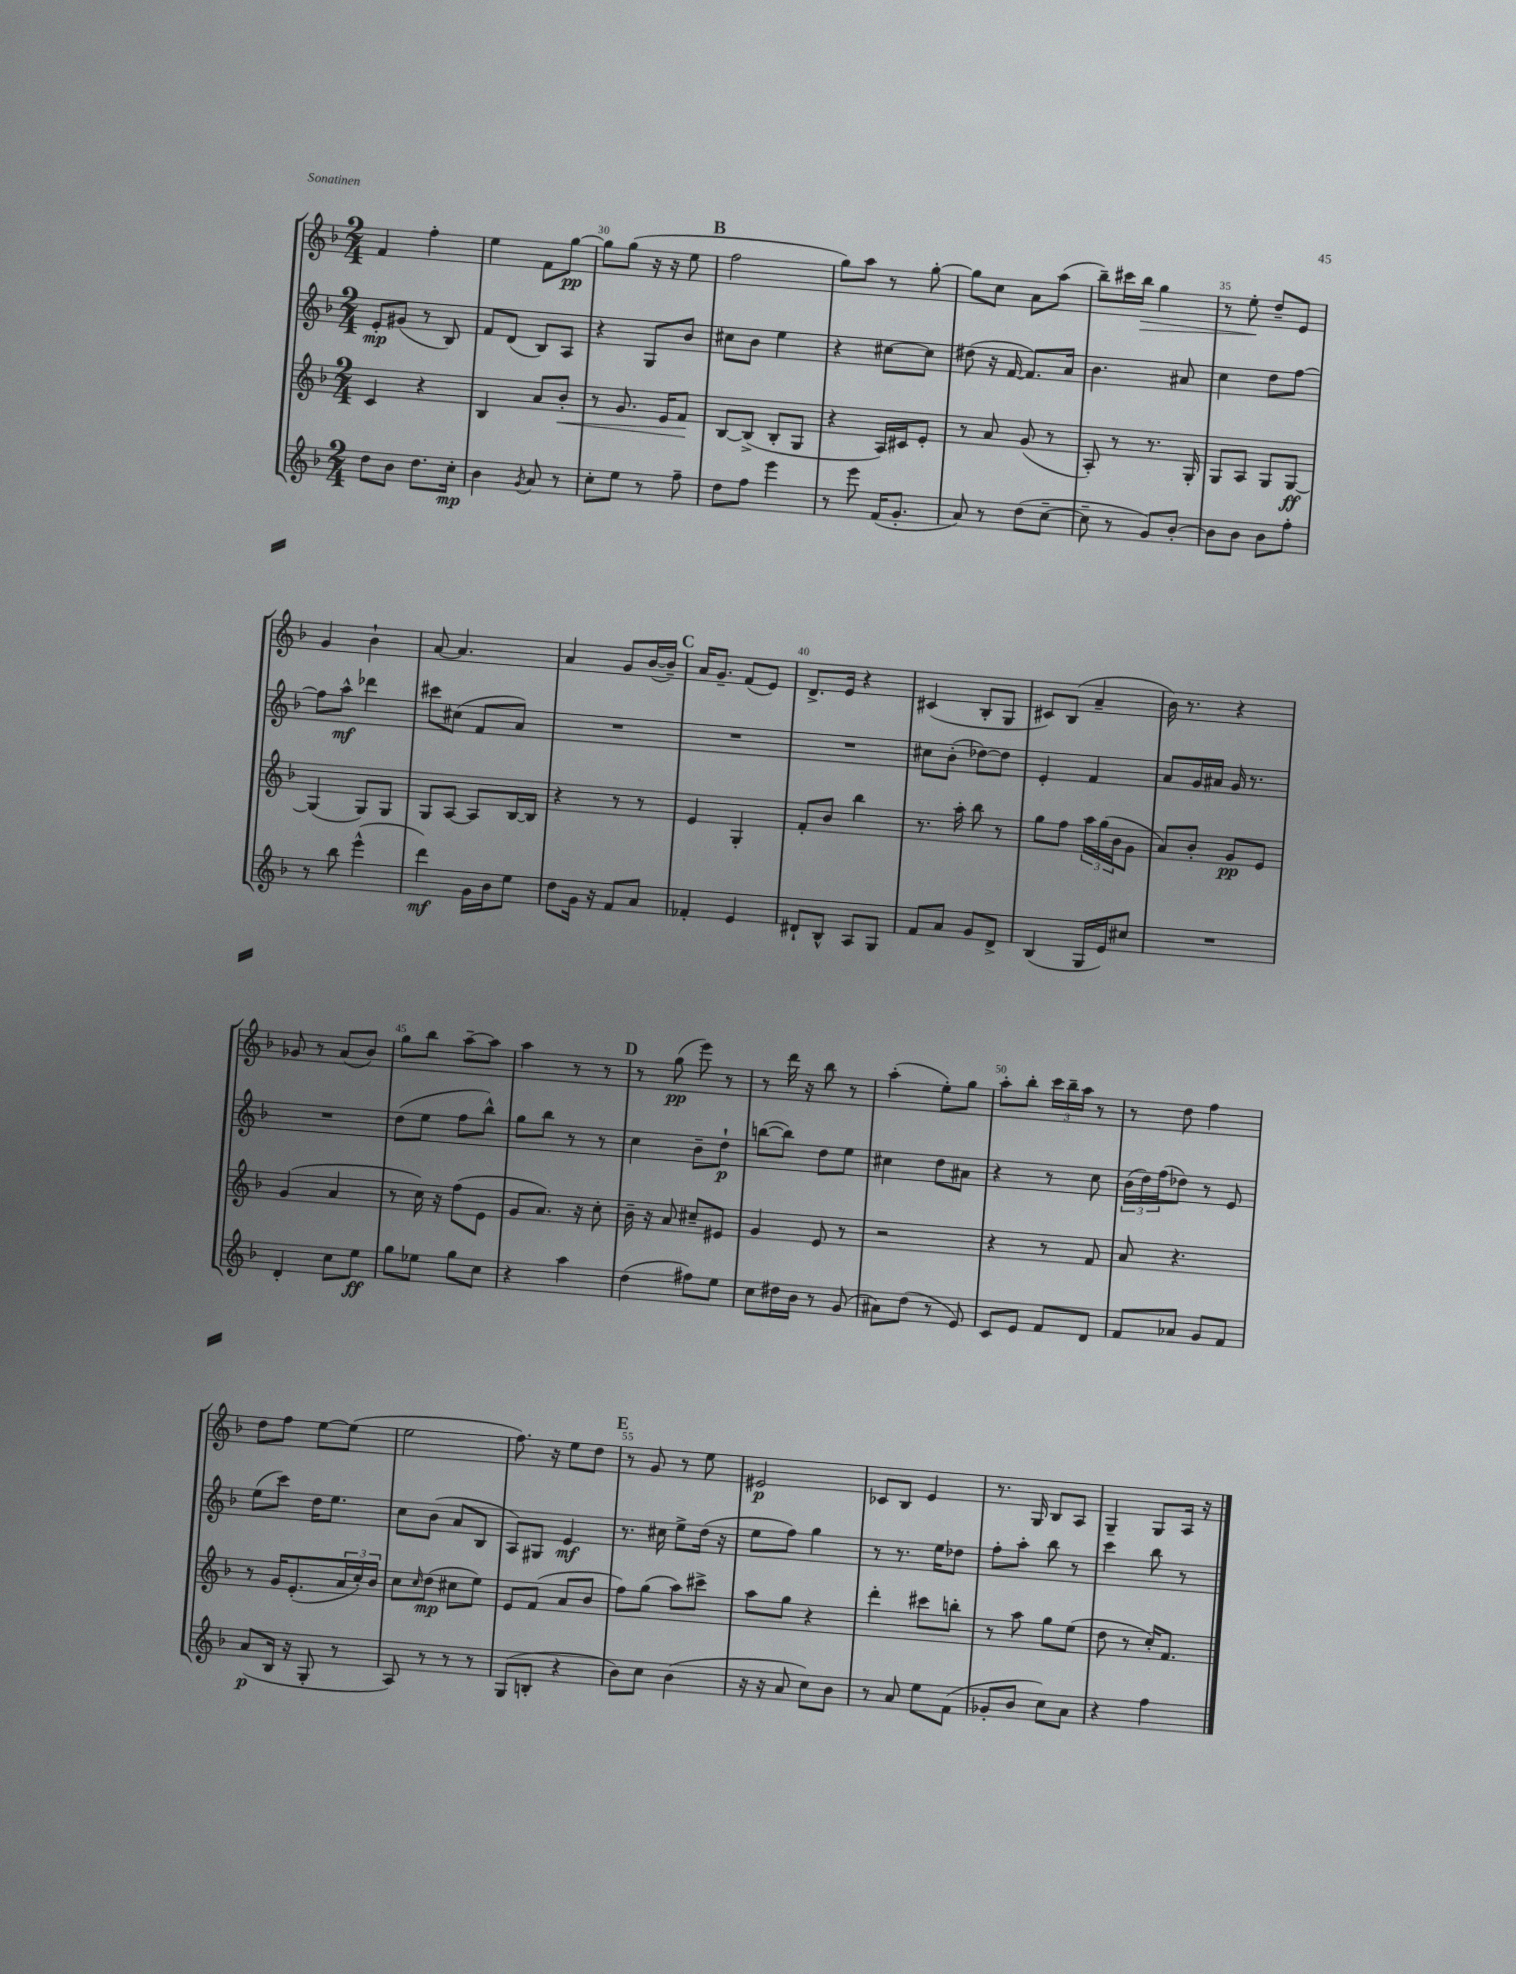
<<
\new StaffGroup <<
\new Staff = "s0" {
    \clef treble \key f \major \numericTimeSignature \time 2/4
    f'4 f''4-. |
    e''4 f'8 g''8~\pp |
    g''8 g''8( r16 r16 e''8 |
    \mark \markup { \bold "B" } f''2 |
    g''8) a''8 r8 g''8~-. |
    g''8 c''8 a'8 a''8( |
    bes''8--) cis'''16 bes''16\> g''4 |
    r8 e''8-.\! d''8-- e'8 |
    g'4 bes'4-! |
    a'8~ a'4. |
    a'4 g'8 bes'16~( bes'16--) |
    \mark \markup { \bold "C" } a'16 g'8.-- f'8( e'8) |
    d'8.-> e'16 r4 |
    cis'4( bes8-. g8 |
    cis'8) bes8( a'4-- |
    bes'16) r8. r4 |
    ges'8 r8 a'8( bes'8) |
    g''8 bes''8 a''8~-- a''8 |
    a''4 r8 r8 |
    \mark \markup { \bold "D" } r8 g''8\pp( e'''8) r8 |
    r8 d'''16 r16 bes''8 r8 |
    a''4-.( e''8-.) g''8 |
    a''8-. bes''8-. \tuplet 3/2 { c'''16 bes''16-- a''16 } r8 |
    r8 d''8 f''4 |
    d''8 f''8 e''8~ e''8( |
    e''2 |
    f''8.) r16 e''8 d''8 |
    \mark \markup { \bold "E" } r8 g'8 r8 e''8 |
    eis'2\p |
    ces'8 bes8 e'4 |
    r8. g16 bes8 a8 |
    g4-- g8 a16 r16 \bar "|." |
}
\new Staff = "s1" {
    \clef treble \key f \major \numericTimeSignature \time 2/4
    e'8-.\mp gis'8( r8 bes8) |
    f'8 d'8( bes8) a8 |
    r4 g8 bes'8 |
    \mark \markup { \bold "B" } cis''8 bes'8 e''4 |
    r4 cis''8~ cis''8 |
    dis''8( r16 f'16~ f'8.) a'16 |
    bes'4. ais'8 |
    c''4 d''8 f''8~ |
    f''8 a''8-^\mf des'''4 |
    cis'''8 cis''8( f'8 a'8) |
    R2 |
    \mark \markup { \bold "C" } R2 |
    R2 |
    cis''8 bes'8-.( des''8~) des''8 |
    e'4-. f'4 |
    a'8 g'16 ais'16 g'16 r8. |
    R2 |
    d''8( e''8 f''8 bes''8-^) |
    g''8 bes''8 r8 r8 |
    \mark \markup { \bold "D" } c''4 bes'8-- d''8-!\p |
    b''8~( b''8) d''8 e''8 |
    cis''4 d''8 ais'8 |
    r4 r8 c''8 |
    \tuplet 3/2 { bes'16( d''16) f''16( } des''8) r8 e'8 |
    e''8( c'''8) d''16 e''8. |
    c''8 bes'8( a'8 bes8 |
    a8) gis8 e'4\mf |
    \mark \markup { \bold "E" } r8. cis''16 e''8-> d''16( r16 |
    e''8 f''8) g''4 |
    r8 r8. e''16 des''8 |
    f''8-. a''8-. bes''8 r8 |
    c'''4 bes''8 r8 \bar "|." |
}
\new Staff = "s2" {
    \clef treble \key f \major \numericTimeSignature \time 2/4
    c'4 r4 |
    bes4 a'8 bes'8-.\< |
    r8 g'8. e'16 f'8\! |
    \mark \markup { \bold "B" } bes8~ bes8->( bes8-. g8 |
    r4 a16) cis'16 e'8-. |
    r8 a'8 g'8( r8 |
    a8-.) r8 r8. g16-. |
    g8 a8 g8 g8~\ff |
    g4( g8) g8 |
    g8 a8~ a8 bes16~ bes16 |
    r4 r8 r8 |
    \mark \markup { \bold "C" } e'4 g4-. |
    f'8-. bes'8 bes''4 |
    r8. a''16-. bes''8 r8 |
    g''8 f''8 \tuplet 3/2 { a''16 g''16( bes'16 } g'8 |
    a'8) bes'8-. g'8\pp e'8 |
    g'4( a'4 |
    r8 c''16) r16 f''8( e'8 |
    g'8 a'8.) r16 c''8-. |
    \mark \markup { \bold "D" } bes'16-- r16 a'8 cis''8-- eis'8 |
    g'4 e'8 r8 |
    r2 |
    r4 r8 f'8 |
    a'8 r4. |
    r8 g'16 e'8.-.( \tuplet 3/2 { a'16 c''16-.) bes'16 } |
    c''8 \grace { c''16 } d''8\mp( cis''8 e''8) |
    e'8 f'8( a'8 bes'8 |
    \mark \markup { \bold "E" } f''8) g''8( a''8) cis'''8-> |
    a''8 g''8 r4 |
    d'''4-. cis'''8 b''8-. |
    r8 a''8 g''8 e''8( |
    d''8 r8 c''16-.) f'8. \bar "|." |
}
\new Staff = "s3" {
    \clef treble \key f \major \numericTimeSignature \time 2/4
    d''8 bes'8 d''8. c''16-.\mp |
    bes'4 \acciaccatura { g'8 } a'8 r8 |
    c''8-. e''8 r8 f''8-- |
    \mark \markup { \bold "B" } d''8 f''8 e'''4 |
    r8 e'''8 f'16( g'8.-. |
    a'8) r8 d''8( c''8~-- |
    c''8-- r8 g'8) bes'8~-. |
    bes'8 bes'8 bes'8 f''8-. |
    r8 bes''8 e'''4-^( |
    d'''4\mf) g'16 bes'16 e''8 |
    d''8 g'16 r16 f'8 a'8 |
    \mark \markup { \bold "C" } fes'4-. e'4 |
    dis'8-! bes8-^ a8 g8 |
    f'8 a'8 g'8 d'8-> |
    bes4( g16 e'16) cis''8 |
    R2 |
    d'4-. c''8 e''8\ff |
    g''8 ees''8 g''8 c''8 |
    r4 a''4 |
    \mark \markup { \bold "D" } d''4( fis''8) e''8 |
    c''8 dis''16 bes'16 r8 g'8( |
    ais'8) d''8( r8 e'8) |
    c'8 e'8 f'8 d'8 |
    f'8 aes'8 g'8 f'8 |
    a'8\p( bes16 r16 g8-. r8 |
    a8) r8 r8 r8 |
    g8( b8-. r4 |
    \mark \markup { \bold "E" } bes'8) c''8 bes'4( |
    r16 r16 a'8 c''8) bes'8 |
    r8 a'8 e''8 f'8( |
    ges'8-. bes'8 c''8) a'8 |
    r4 f''4 \bar "|." |
}
>>
>>
\layout { \context { \Score currentBarNumber = #28 \override BarNumber.break-visibility = ##(#f #t #t) barNumberVisibility = #(every-nth-bar-number-visible 5) } }
